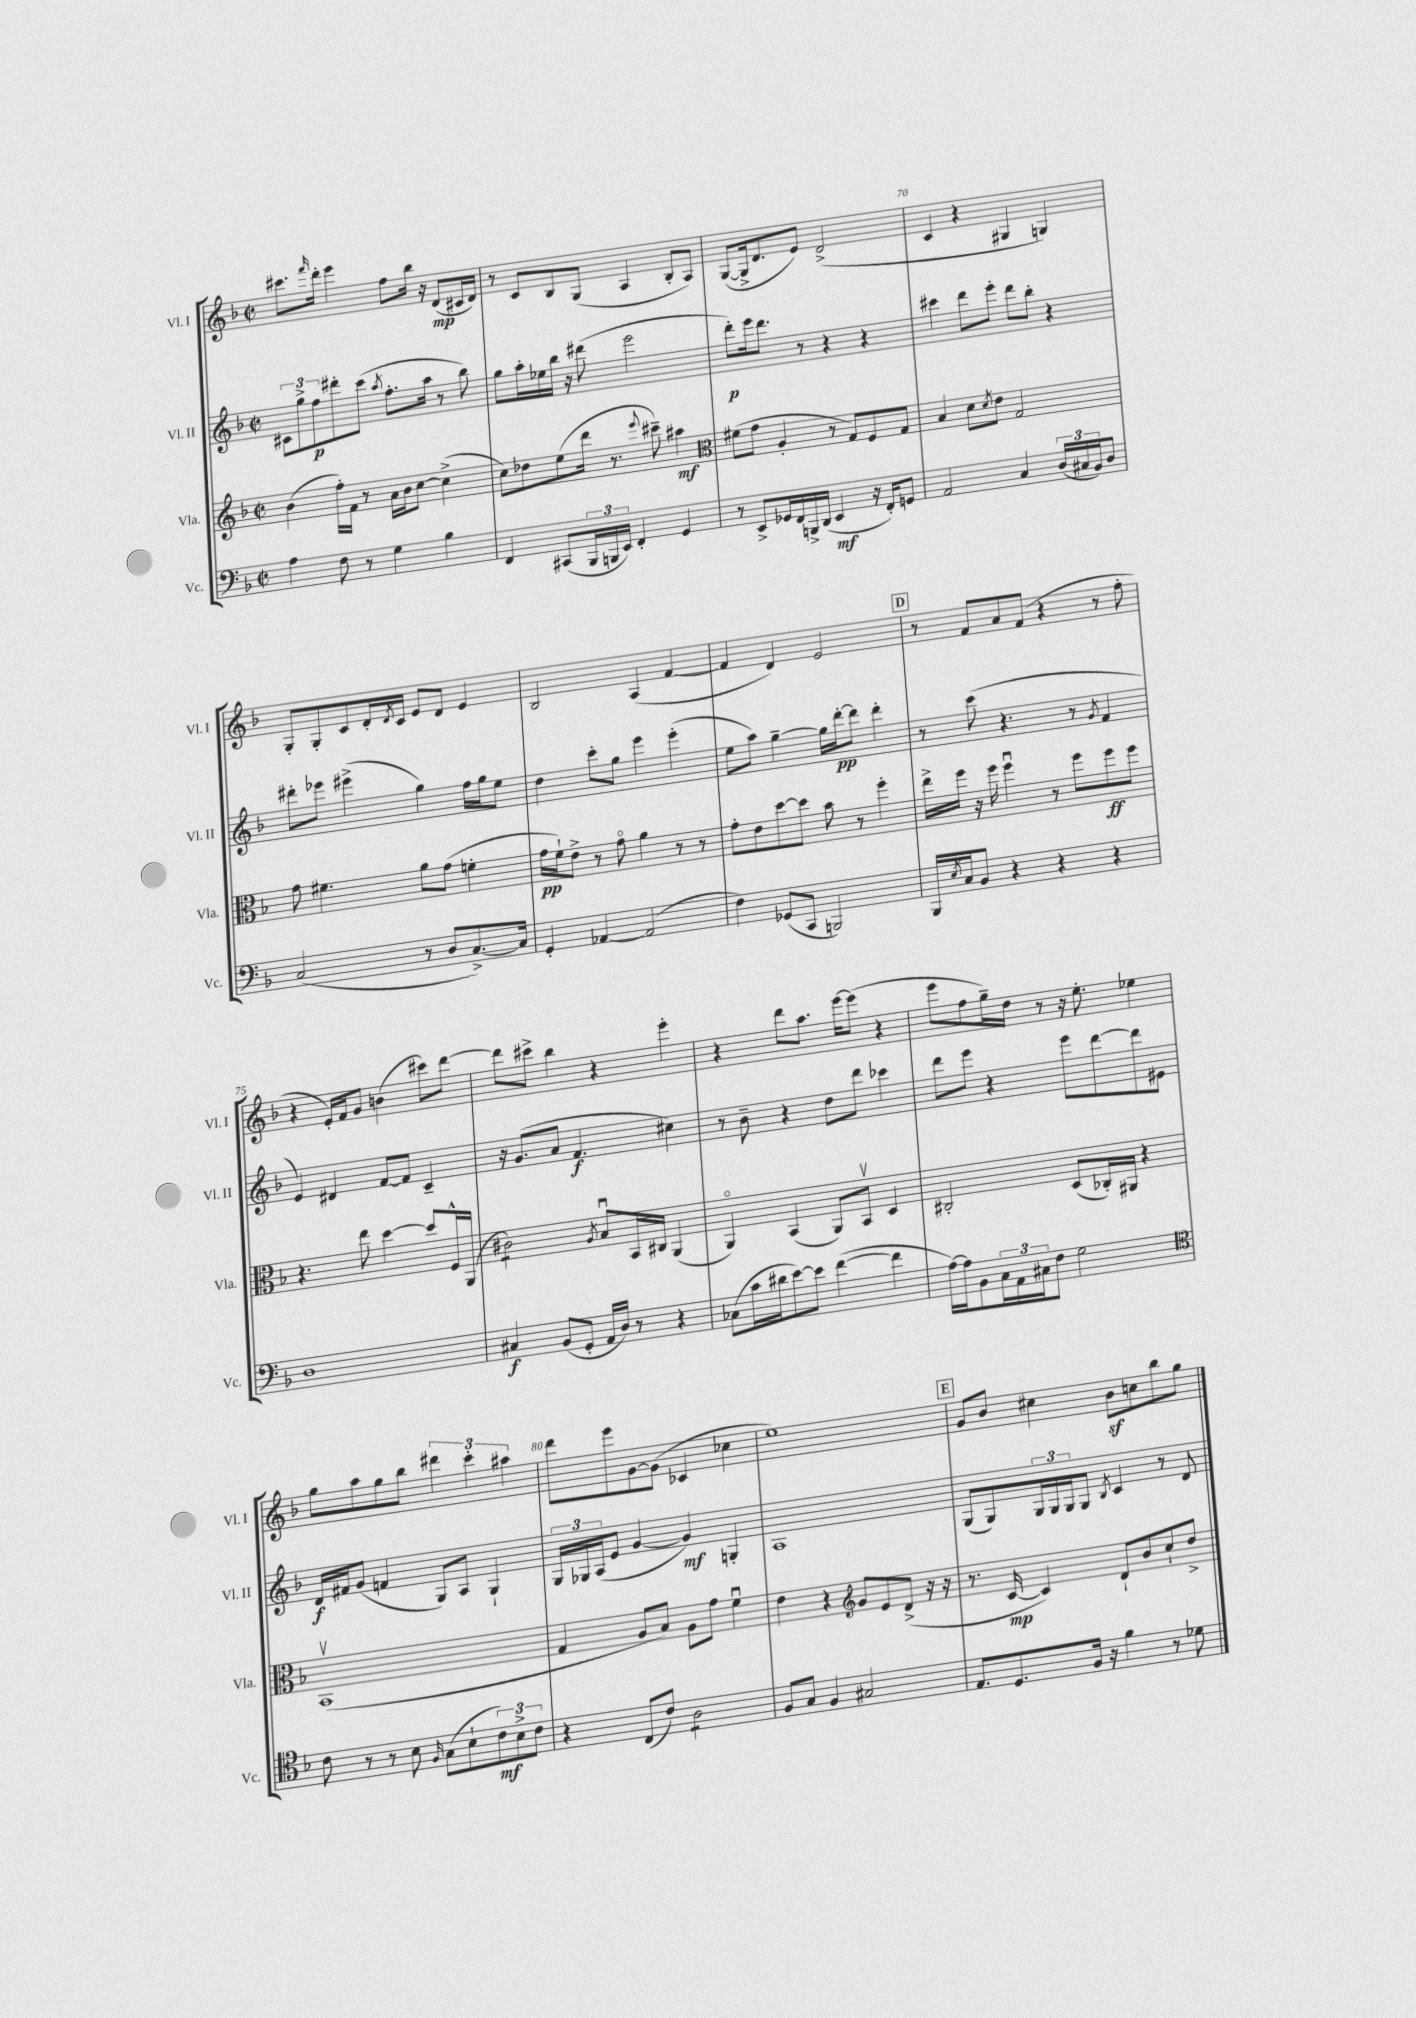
<<
\new StaffGroup <<
\new Staff = "s0" \with { instrumentName = "Vl. I" shortInstrumentName = "Vl. I" } {
    \clef treble \key f \major \defaultTimeSignature \time 2/2
    cis'''8. \grace { f'''16 } d'''16-. e'''4 f''8 bes''16 r16 d'8\mp( cis'16 d'16) |
    r8 c'8 bes8 g8( a4 bes8-. a8) |
    g8~( g16-> d'8. e'8) d'2->( |
    c'4 r4 gis4 g4) |
    g8-. g8-. c'8 d'16-. \acciaccatura { d'8 } c'16 e'8 d'8 e'4 |
    bes2 a4( f'4~ |
    f'4 d'4) e'2 |
    \mark \markup { \box "D" } r8 f'8 a'8 f'8( r4 r8 f''8-. |
    r4 e'16-.) f'16 g'8 b'4( cis'''8) d'''8~ |
    d'''8 cis'''8-> bes''4 r4 e'''4-. |
    r4 d'''8 a''8. e'''16~ e'''8( r4 |
    e'''8 f''8 g''16--) d''16 r8 r16 e''8.-. ees''4 |
    g''8 a''8 g''8 bes''8 \tuplet 3/2 { dis'''4 c'''4-. ais''4 } |
    d'''8 e'''8 g'8~ g'8( ces'4 ces''4 |
    e''1) |
    \mark \markup { \box "E" } g'8 bes'8 cis''4 bes'8\sf c''8 bes''8 g''8 \bar "|." |
}
\new Staff = "s1" \with { instrumentName = "Vl. II" shortInstrumentName = "Vl. II" } {
    \clef treble \key f \major \defaultTimeSignature \time 2/2
    \tuplet 3/2 { cis'8 g''8-> f''8\p } dis'''8-. c'''8( \acciaccatura { a''8 } f''8.-. a''16 r8 bes''8) |
    g''8 a''16-. ees''16 bes''16 r16 dis'''8( e'''2 |
    d'''8-.\p) e'''16 d'''8. r8 r4 r4 |
    cis'''4 d'''8 e'''8-. d'''8 bes''8-. r4 |
    dis'''8-. ees'''8 eis'''4->( g''4) f''16 g''16 e''8 |
    d''4 c'''8-. g''8 e'''4 e'''4-.( |
    e''8 a''8) g''4~-- g''16 d'''16~-.\pp d'''8 d'''4-. |
    \mark \markup { \box "D" } r8 c'''8( r4. r8 \acciaccatura { g'8 } f'4 |
    e'4) dis'4 f'8~ f'8 c'4-- |
    r16 g'8.( a'8 f'4.\f cis''4) |
    r8 bes'8-- r4 d''8 d'''8 ces'''4 |
    d'''8 e'''8 r4 e'''8 d'''8~ d'''8 eis'8 |
    d'16\f fis'16 g'8( f'4 g8) a8 g4-! |
    \tuplet 3/2 { g16 ges16 a16( } e'8 g'4~ g'4\mf) g4-. |
    a1 |
    \mark \markup { \box "E" } g8( g8) \tuplet 3/2 { g16 g16 g16 } g8 \acciaccatura { bes8 } c'4 r8 d'8 \bar "|." |
}
\new Staff = "s2" \with { instrumentName = "Vla." shortInstrumentName = "Vla." } {
    \clef treble \key f \major \defaultTimeSignature \time 2/2
    bes'4( f''16-.) f'16 r8 a'16 bes'16 c''8~ c''4->( |
    c''8) des''8 e''8( d'''16 r8. \appoggiatura { e'''8 } cis'''8--) ais''4\mf |
    \clef alto fis'8( g'8 a4-. r8 g8) f8 g8 |
    bes4 d'8 \acciaccatura { d'8 } e'8 g2 |
    g'8 fis'4. a'8 g'8( f'4-. |
    g'16\pp f'16-!) e'8-> r8 g'8\flageolet a'4 r8 r8 |
    g'8-. e'8 d''8~ d''8 bes'8 r8 f''4-. |
    \mark \markup { \box "D" } e''16-> f''16 r16 f''16 f''4\downbow r8 f''8 f''8\ff f''8 |
    r4. e''8 d''4~ d''8 f16-^ a,16( |
    cis'2:8) \acciaccatura { a8 } bes8\downbow bes,16 cis16 a,4( |
    a,4\flageolet) bes,4( a,8) bes,8\upbow d4 |
    cis2-. d8( ces16-.) ais,16 r4 |
    bes,1\upbow( |
    g4 a8 bes8) a8 g'8 f'4\downbow |
    e'4 r4 \clef treble g'8 e'8 d'8->( r16 r16 |
    \mark \markup { \box "E" } r8. c'16~\mp c'4) d'8-! bes'8 c''8-! d''8-> \bar "|." |
}
\new Staff = "s3" \with { instrumentName = "Vc." shortInstrumentName = "Vc." } {
    \clef bass \key f \major \defaultTimeSignature \time 2/2
    a4 f8 r8 g4 bes4 |
    f,4 cis,8( \tuplet 3/2 { bes,,16 b,,16 e,16) } f,4-. g,4 |
    r8 e,8-> ges,16 f,16 b,,16-> d,16( e,4\mf r16 f,16-.) g,8 |
    a,2 c4 \tuplet 3/2 { d16( cis16 bes,16) } d8 |
    c2( r8 d8 c8.~->) c16 |
    g,4-. aes,4~ aes,2( |
    f4) ges,8( c,8 b,,2) |
    \mark \markup { \box "D" } bes,,16 \acciaccatura { e8 } c16 bes,8 r4 r4 r4 |
    d1 |
    cis4\f bes,8( g,8-. a,16 d16) r8 r4 |
    ces8( c'16 dis'16 e'8~) e'8 f'4~( f'4 |
    a16~) a16 bes,8 \tuplet 3/2 { c16 a,16 cis16 } f8 g2 |
    \clef tenor c'8 r8 r8 bes8 \grace { f16 } g8( bes8-! \tuplet 3/2 { c'8\mf) bes8-> c'8 } |
    r4 c8( c'8) a2:8 |
    f8 g8 f4 gis2 |
    \mark \markup { \box "E" } e8. d8. f16 r16 f'4 r8 des'8 \bar "|." |
}
>>
>>
\layout { \context { \Score currentBarNumber = #67 \override BarNumber.break-visibility = ##(#f #t #t) barNumberVisibility = #(every-nth-bar-number-visible 5) } }
